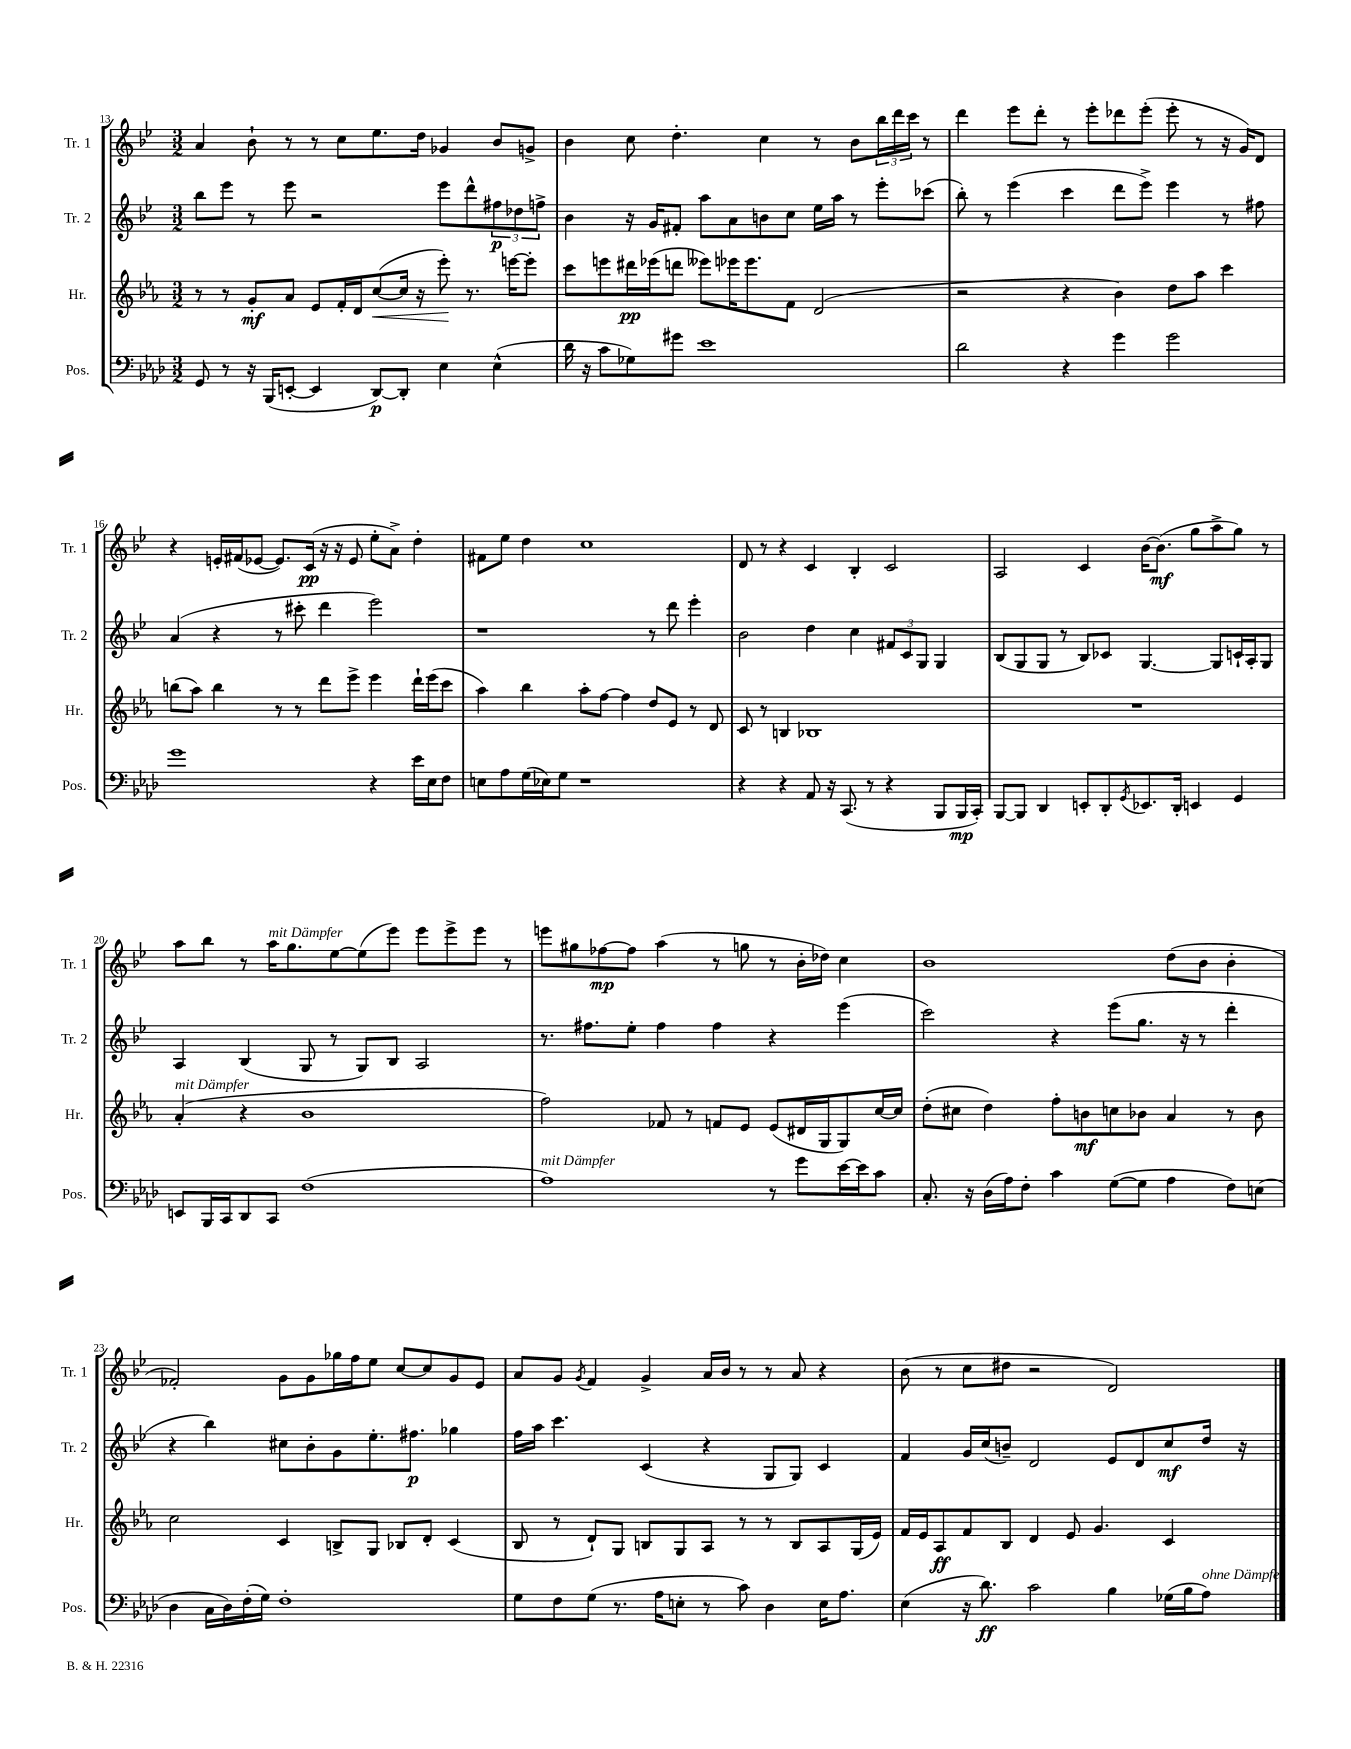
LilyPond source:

<<
\new StaffGroup <<
\new Staff = "s0" \with { instrumentName = "Tr. 1" shortInstrumentName = "Tr. 1" } {
    \clef treble \key bes \major \numericTimeSignature \time 3/2
    a'4 bes'8-! r8 r8 c''8 ees''8. d''16 ges'4 bes'8 g'8-> |
    bes'4 c''8 d''4.-. c''4 r8 bes'8 \tuplet 3/2 { bes''16 d'''16 c'''16 } r8 |
    d'''4 ees'''8 d'''8-. r8 ees'''8-. des'''8 ees'''8-.( ees'''8-. r8 r16 g'16) d'8 |
    r4 e'16-. fis'16( ees'8~ ees'8.) c'16\pp( r16 r16 ees'8 ees''8-. a'8->) d''4-. |
    fis'8 ees''8 d''4 c''1 |
    d'8 r8 r4 c'4 bes4-. c'2 |
    a2 c'4 bes'16~ bes'8.\mf( g''8 a''8-> g''8) r8 |
    a''8 bes''8 r8 a''16^\markup { \italic "mit Dämpfer" } g''8. ees''8~ ees''8( ees'''8) ees'''8 ees'''8-> ees'''8 r8 |
    e'''8 gis''8 fes''8~\mp fes''8 a''4( r8 g''8 r8 bes'16-. des''16) c''4 |
    bes'1 d''8( bes'8 bes'4-. |
    fes'2-.) g'8 g'8 ges''16 f''16 ees''8 c''8~ c''8 g'8 ees'8 |
    a'8 g'8 \acciaccatura { g'8 } f'4 g'4-> a'16 bes'16 r8 r8 a'8 r4 |
    bes'8( r8 c''8 dis''8 r2 d'2) \bar "|." |
}
\new Staff = "s1" \with { instrumentName = "Tr. 2" shortInstrumentName = "Tr. 2" } {
    \clef treble \key bes \major \numericTimeSignature \time 3/2
    bes''8 ees'''8 r8 ees'''8 r2 ees'''8 d'''8-^ \tuplet 3/2 { fis''8\p des''8 f''8-> } |
    bes'4 r16 g'16 fis'8-. a''8 a'8 b'8 c''8 ees''16 a''16 r8 ees'''8-. ces'''8( |
    bes''8-.) r8 ees'''4( c'''4 d'''8 ees'''8->) ees'''4 r8 fis''8 |
    a'4( r4 r8 cis'''8-. d'''4 ees'''2) |
    r1 r8 d'''8 ees'''4-. |
    bes'2 d''4 c''4 \tuplet 3/2 { fis'8 c'8 g8 } g4 |
    bes8( g8 g8 r8 bes8) ces'8 g4.~ g8 c'16-! a16-. g8 |
    a4 bes4( g8 r8 g8) bes8 a2 |
    r8. fis''8. ees''8-. fis''4 fis''4 r4 ees'''4( |
    c'''2) r4 ees'''8( g''8. r16 r8 d'''4-. |
    r4 bes''4) cis''8 bes'8-. g'8 ees''8.-. fis''8.\p ges''4 |
    f''16 a''16 c'''4. c'4( r4 g8 g8) c'4 |
    f'4 g'16 c''16( b'8--) d'2 ees'8 d'8 c''8\mf d''16 r16 \bar "|." |
}
\new Staff = "s2" \with { instrumentName = "Hr." shortInstrumentName = "Hr." } {
    \clef treble \key ees \major \numericTimeSignature \time 3/2
    r8 r8 g'8-.\mf aes'8 ees'8 f'16-. d'16 c''8~\<( c''16 r16 ees'''8-.\!) r8. e'''16~ e'''8-. |
    c'''8 e'''8 dis'''16\pp ees'''16( d'''8 eeses'''8) ees'''16 ees'''8. f'8 d'2( |
    r2 r4 bes'4) d''8 aes''8 c'''4 |
    b''8( aes''8) b''4 r8 r8 d'''8 ees'''8-> ees'''4 d'''16-! ees'''16( c'''8 |
    aes''4) bes''4 aes''8-. f''8~ f''4 d''8 ees'8 r8 d'8 |
    c'8 r8 b4 bes1 |
    R1. |
    aes'4-.^\markup { \italic "mit Dämpfer" }( r4 bes'1 |
    f''2) fes'8 r8 f'8 ees'8 ees'8( dis'16 g16 g8) c''16~ c''16 |
    d''8-.( cis''8 d''4) f''8-. b'8\mf c''8 bes'8 aes'4 r8 bes'8 |
    c''2 c'4 b8-> g8 bes8 d'8-. c'4( |
    bes8 r8 d'8-!) g8 b8 g8 aes8 r8 r8 b8 aes8 g16( ees'16) |
    f'16 ees'16 aes8\ff f'8 bes8 d'4 ees'8 g'4. c'4 \bar "|." |
}
\new Staff = "s3" \with { instrumentName = "Pos." shortInstrumentName = "Pos." } {
    \clef bass \key aes \major \numericTimeSignature \time 3/2
    g,8 r8 r16 bes,,16( e,8~-. e,4 des,8~\p) des,8-. ees4 ees4-^( |
    des'16 r16 c'8 ges8) gis'8 ees'1 |
    des'2 r4 g'4 g'2 |
    g'1 r4 ees'16 ees16 f8 |
    e8 aes8 g16( ees16) g8 r1 |
    r4 r4 aes,8 r16 c,8.( r8 r4 bes,,8 bes,,16\mp c,16-.) |
    bes,,8~ bes,,8 des,4 e,8-. des,8-. \acciaccatura { g,8 } ees,8. des,16-. e,4 g,4 |
    e,8 bes,,16 c,16 des,8 c,8 f1( |
    aes1^\markup { \italic "mit Dämpfer" }) r8 g'8 ees'16~ ees'16 c'8 |
    c8.-. r16 des16( aes16) f8-. c'4 g8~( g8 aes4 f8) e8( |
    des4 c16 des16) f16-.( g16) f1-. |
    g8 f8 g8( r8. aes16 e8-. r8 c'8) des4 e16 aes8. |
    ees4( r16 des'8.\ff) c'2 bes4 ges16( bes16 aes8^\markup { \italic "ohne Dämpfer" }) \bar "|." |
}
>>
>>
\layout { \context { \Score currentBarNumber = #13 } }
